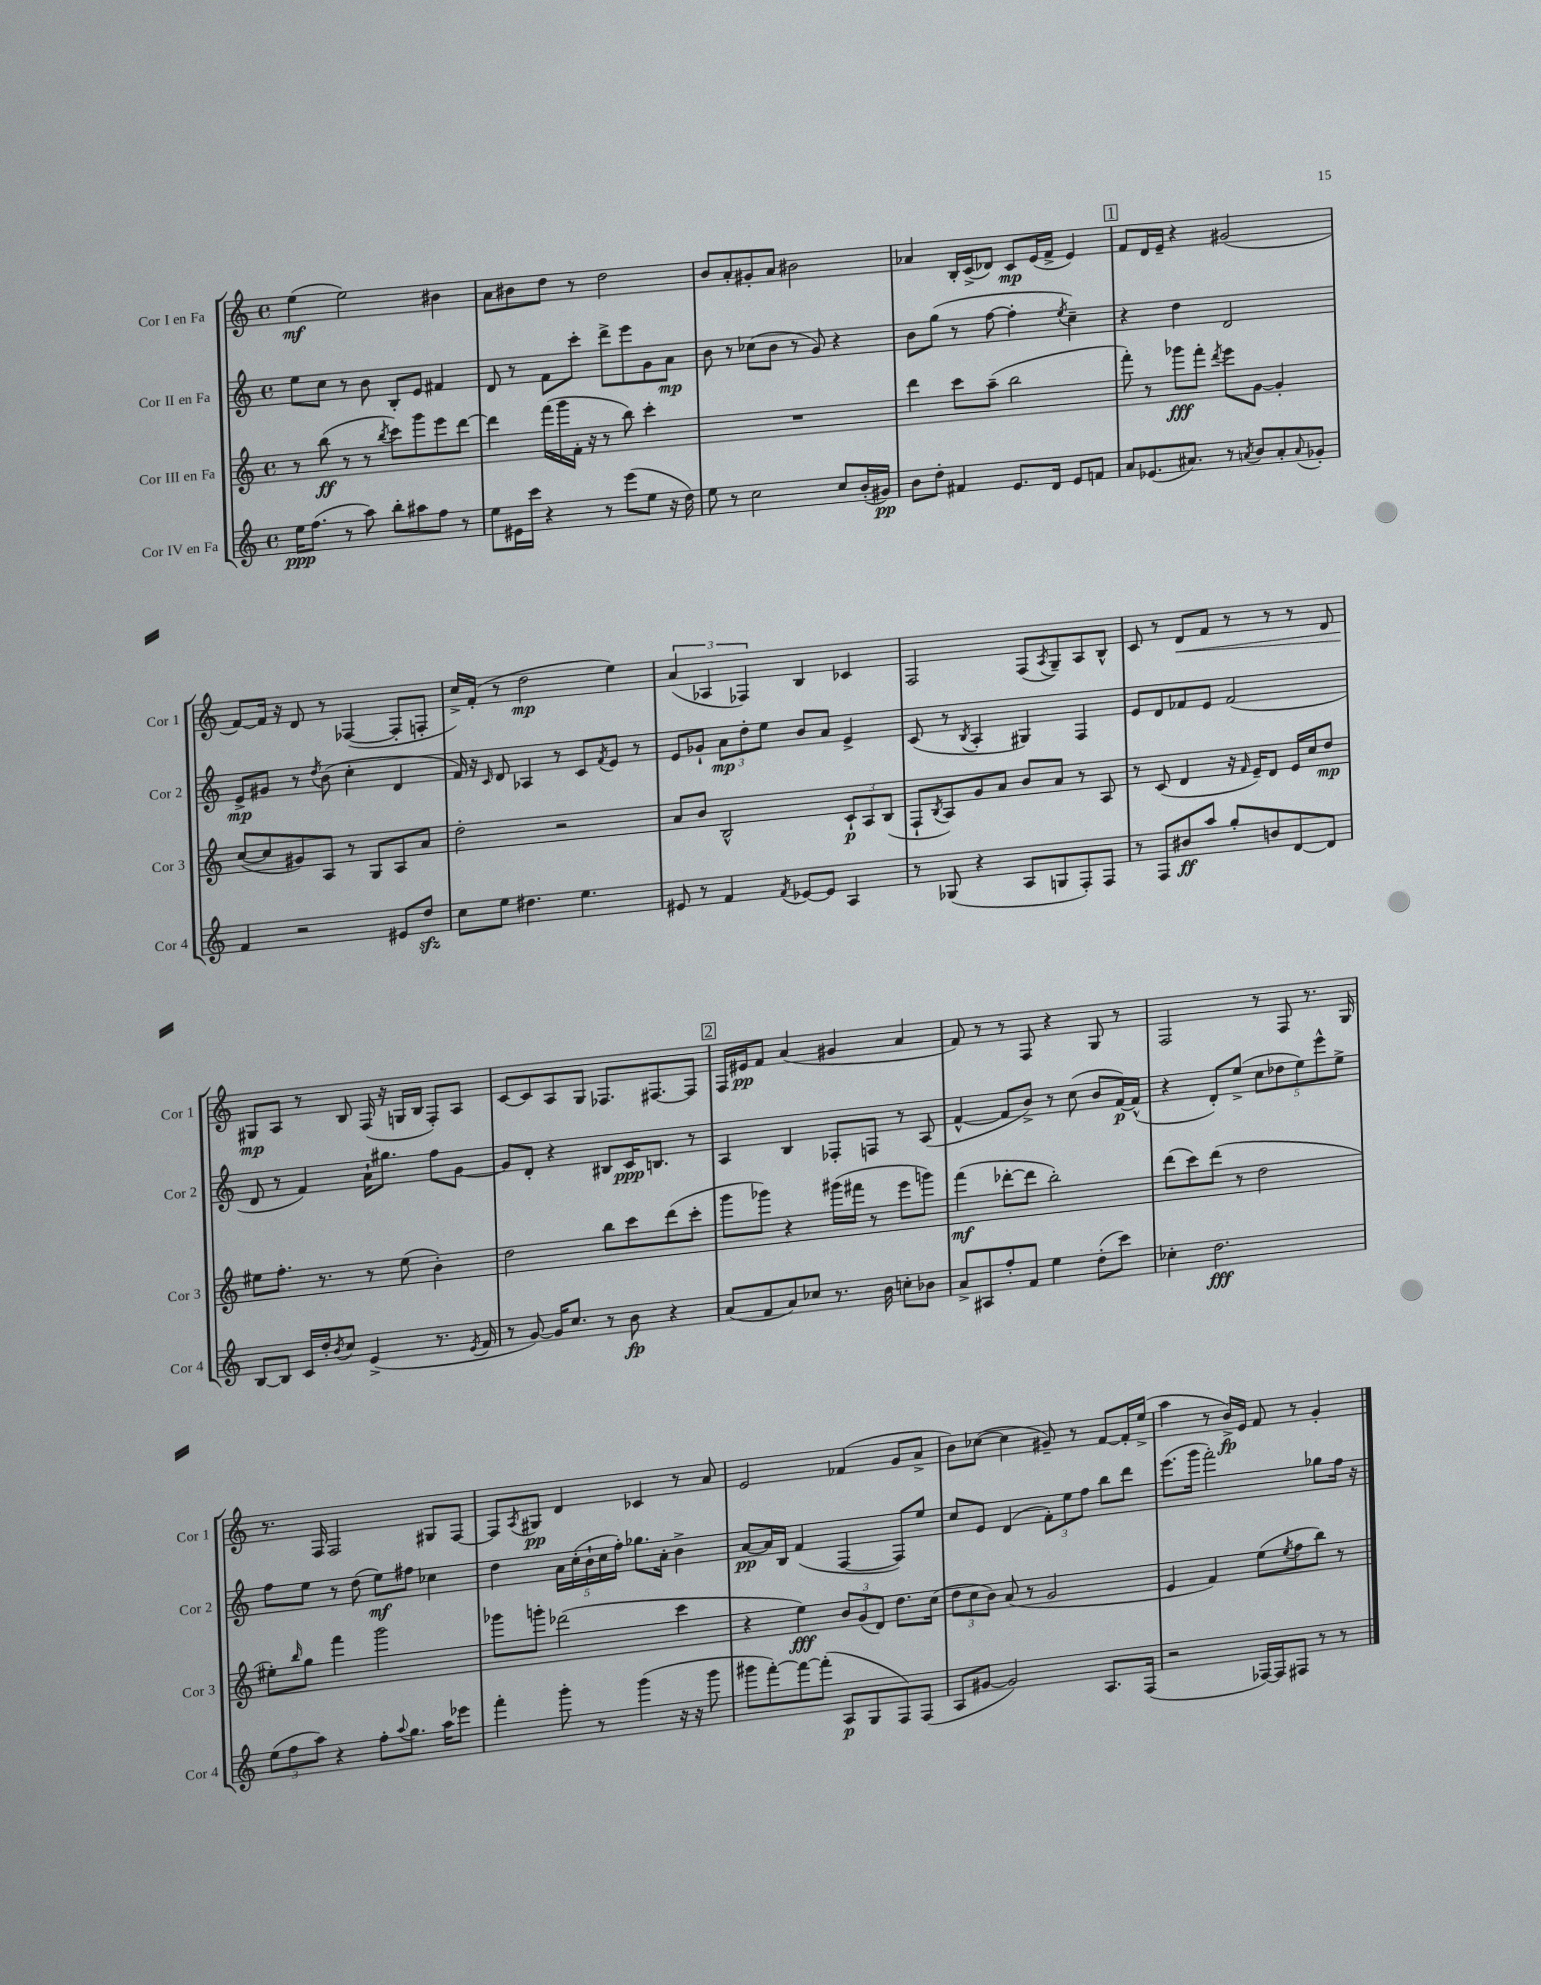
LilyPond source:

<<
\new StaffGroup <<
\new Staff = "s0" \with { instrumentName = "Cor I en Fa" shortInstrumentName = "Cor 1" } {
    \clef treble \key c \major \defaultTimeSignature \time 4/4
    e''4\mf( e''2) bis'4 |
    a'8 bis'8 d''8 r8 d''2 |
    b'8 a'8-. gis'8-. a'8 bis'2 |
    aes'4 b16-. c'16->( des'8) c'8\mp e'16( f'16-> e'4) |
    \mark \markup { \box "1" } f'8 d'16 e'16-- r4 gis'2( |
    f'8~) f'16 r16 d'8 r8 fes4~( fes8-. f8-. |
    c''16->) f'16-.( r8 d''2\mp e''4) |
    \tuplet 3/2 { a'4( aes4 fes4) } b4 ces'4 |
    f2 f8( \acciaccatura { a8 } g8--) a8 b8-^ |
    c'8 r8 d'8\< f'8 r8 r8 r8 d'8 |
    gis8\mp\! a8 r8 b8 f16( r16 g16 b16 f8-.) a8 |
    c'8~ c'8 a8 g8 fes8. fis8.~ fis8 |
    \mark \markup { \box "2" } f16 eis'16\pp f'8 a'4( gis'4 a'4 |
    f'8) r8 r8 f8 r4 g8 r8 |
    f2 r8 f8 r8. g16 |
    r8. f16 f2 gis8 f8~ |
    f8 \acciaccatura { a8 } gis8\pp d'4 ces'4 r8 a'8 |
    e'2 fes'4( g'8 a'8-> |
    b'8) ces''8~( ces''4 gis'8--) r8 f'8~ f'16-. e''16->( |
    a''4 r8 b'16->\fp) e'16 f'8 r8 g'4-. \bar "|." |
}
\new Staff = "s1" \with { instrumentName = "Cor II en Fa" shortInstrumentName = "Cor 2" } {
    \clef treble \key c \major \defaultTimeSignature \time 4/4
    e''8 c''8 r8 b'8 b8-. e'8 fis'4 |
    d'8 r8 f'8 c'''8-. d'''8-> e'''8 g'8 a'8\mp |
    b'8 r8 ces''8( b'8 r8 g'8) r4 |
    b'8 g''8( r8 f''8~ f''4-. \acciaccatura { e''8 } c''4--) |
    \mark \markup { \box "1" } r4 d''4 d'2 |
    e'8->\mp gis'8 r8 \acciaccatura { d''8 } b'8( c''4-. d'4 |
    f'16) r16 \grace { c'16 } d'8 aes4 r8 c'8 \acciaccatura { f'8 } e'8 r8 |
    e'8 ges'8-! \tuplet 3/2 { a'8\mp d''8-. e''8 } b'8 a'8 e'4-> |
    c'8( r8 \acciaccatura { b8 } a4-. gis4) f4 |
    e'8 d'8 fes'8 e'8 fes'2( |
    d'8 r8 f'4) a'16-! gis''8. f''8 g'8~ |
    g'8 d'8-. r4 bis8 c'16\ppp b8. r8 |
    \mark \markup { \box "2" } a4 b4 fes8-. f8 r8 a8( |
    f'4~-^ f'8 b'8->) r8 c''8( b'8 f'16~\p) f'16-^( |
    r4 d'8-.) e''8->( \tuplet 5/4 { c''8 des''8 e''8) e'''8-^ e''8-> } |
    f''8 e''8 r8 d''8( e''8\mf) fis''8 ces''4 |
    d''4 \tuplet 5/4 { a'16 c''16-.( b'16-! c''16 f''16-.) } ges''8. a'16-. b'4-> |
    a'8~\pp a'16 b16 f'4( f4~ f8) e''8 |
    c''8 e'8 d'4( \tuplet 3/2 { f'8-.) e''8 f''8 } b''8 d'''8 |
    e'''8.( g'''16 f'''2-.) ges''8 f''16 r16 \bar "|." |
}
\new Staff = "s2" \with { instrumentName = "Cor III en Fa" shortInstrumentName = "Cor 3" } {
    \clef treble \key c \major \defaultTimeSignature \time 4/4
    r8 b''8\ff( r8 r8 \acciaccatura { b''8 } c'''8) g'''8 e'''8 d'''8~ |
    d'''4 f'''16( g'''16 f'16-. r16 r8 b''8) c'''4-. |
    R1 |
    d'''4 c'''8 a''8--( b''2 |
    \mark \markup { \box "1" } f'''8-.) r8 ges'''8\fff f'''8-. \acciaccatura { d'''8 } e'''8 g'8~ g'4-. |
    c''8~( c''8 gis'8) a8 r8 g8 a8 a'8 |
    d''2-. r2 |
    a'8 b'8 b2-^ \tuplet 3/2 { c'8-!\p a8 b8( } |
    f8-! \acciaccatura { b8 } a8) g'8 a'8 b'8 a'8 r8 a8 |
    r8 c'8( d'4 r16 \grace { f'16 } e'16--) d'8 e'16 c''16 d''8\mp |
    eis''8 f''8.-. r8. r8 eis''8( b'4-.) |
    d''2 b''8 c'''8 d'''8( c'''8-. |
    \mark \markup { \box "2" } g'''8 ges'''8) r4 gis'''16( fis'''16 r8 e'''8 g'''8) |
    f'''4\mf( des'''8~-. des'''8 b''2-.) |
    d'''8( c'''8) d'''8( r8 d''2 |
    eis''8-.) \grace { b''16 } g''8 f'''4 g'''2 |
    ges'''8 g'''8-. des'''2( c'''4 |
    r4 e''4\fff) \tuplet 3/2 { b'8 g'8( d'8) } d''8. c''16( |
    \tuplet 3/2 { d''8 c''8 b'8) } a'8( r8 g'2 |
    e'4 f'4) e''8( \acciaccatura { e''8 } f''8 b''8) r8 \bar "|." |
}
\new Staff = "s3" \with { instrumentName = "Cor IV en Fa" shortInstrumentName = "Cor 4" } {
    \clef treble \key c \major \defaultTimeSignature \time 4/4
    e''16\ppp f''8.( r8 a''8) b''8-. ais''8 f''8 r8 |
    e''8 eis'16 c'''16 r4 r8 e'''8( e''8 r16 d''16) |
    e''8 r8 c''2 c''8 b'16-.( gis'16\pp) |
    b'8 d''8-. fis'4 e'8. d'16 e'8 f'8 |
    \mark \markup { \box "1" } a'8 ees'8.( ais'8.) r8 \acciaccatura { a'8 } b'8 a'8-. \appoggiatura { a'8 } ges'8-. |
    f'4 r2 eis'8 d''8\sfz |
    c''8 e''8 dis''4. e''4. |
    eis'8 r8 f'4 \acciaccatura { f'8 } ees'8~ ees'8 a4 |
    r8 ges8( r4 a8 g8 f8-.) f8 |
    r8 f8 bis'8\ff a''8 g''8-. b'8 d'8~ d'8 |
    b8~ b8 c'16 d''16-. \acciaccatura { b'8 } c''8 e'4->( r8. \acciaccatura { e'8 } f'16 |
    r8 g'8~) g'16 c''8. r8 b'8\fp r4 |
    \mark \markup { \box "2" } a'8( f'8 a'8) ces''8 r8. b'16 c''8-. bes'8 |
    a'8-> ais8 f''8-. f'8 e''4 d''8-.( c'''8) |
    ces''4-. d''2.\fff |
    \tuplet 3/2 { e''8( f''8 a''8) } r4 f''8-. \appoggiatura { a''8 } g''8. a''16 ees'''8 |
    f'''4-. g'''8-. r8 g'''4( r16 r16 g'''8 |
    gis'''8 f'''8~-.) f'''8~ f'''8-.( a8\p g8 f8) f8( |
    a8 gis'8~ gis'2) a8. f16( |
    r2 fes16~) fes16 fis8 r8 r8 \bar "|." |
}
>>
>>
\layout { \context { \Score \remove "Bar_number_engraver" } }
